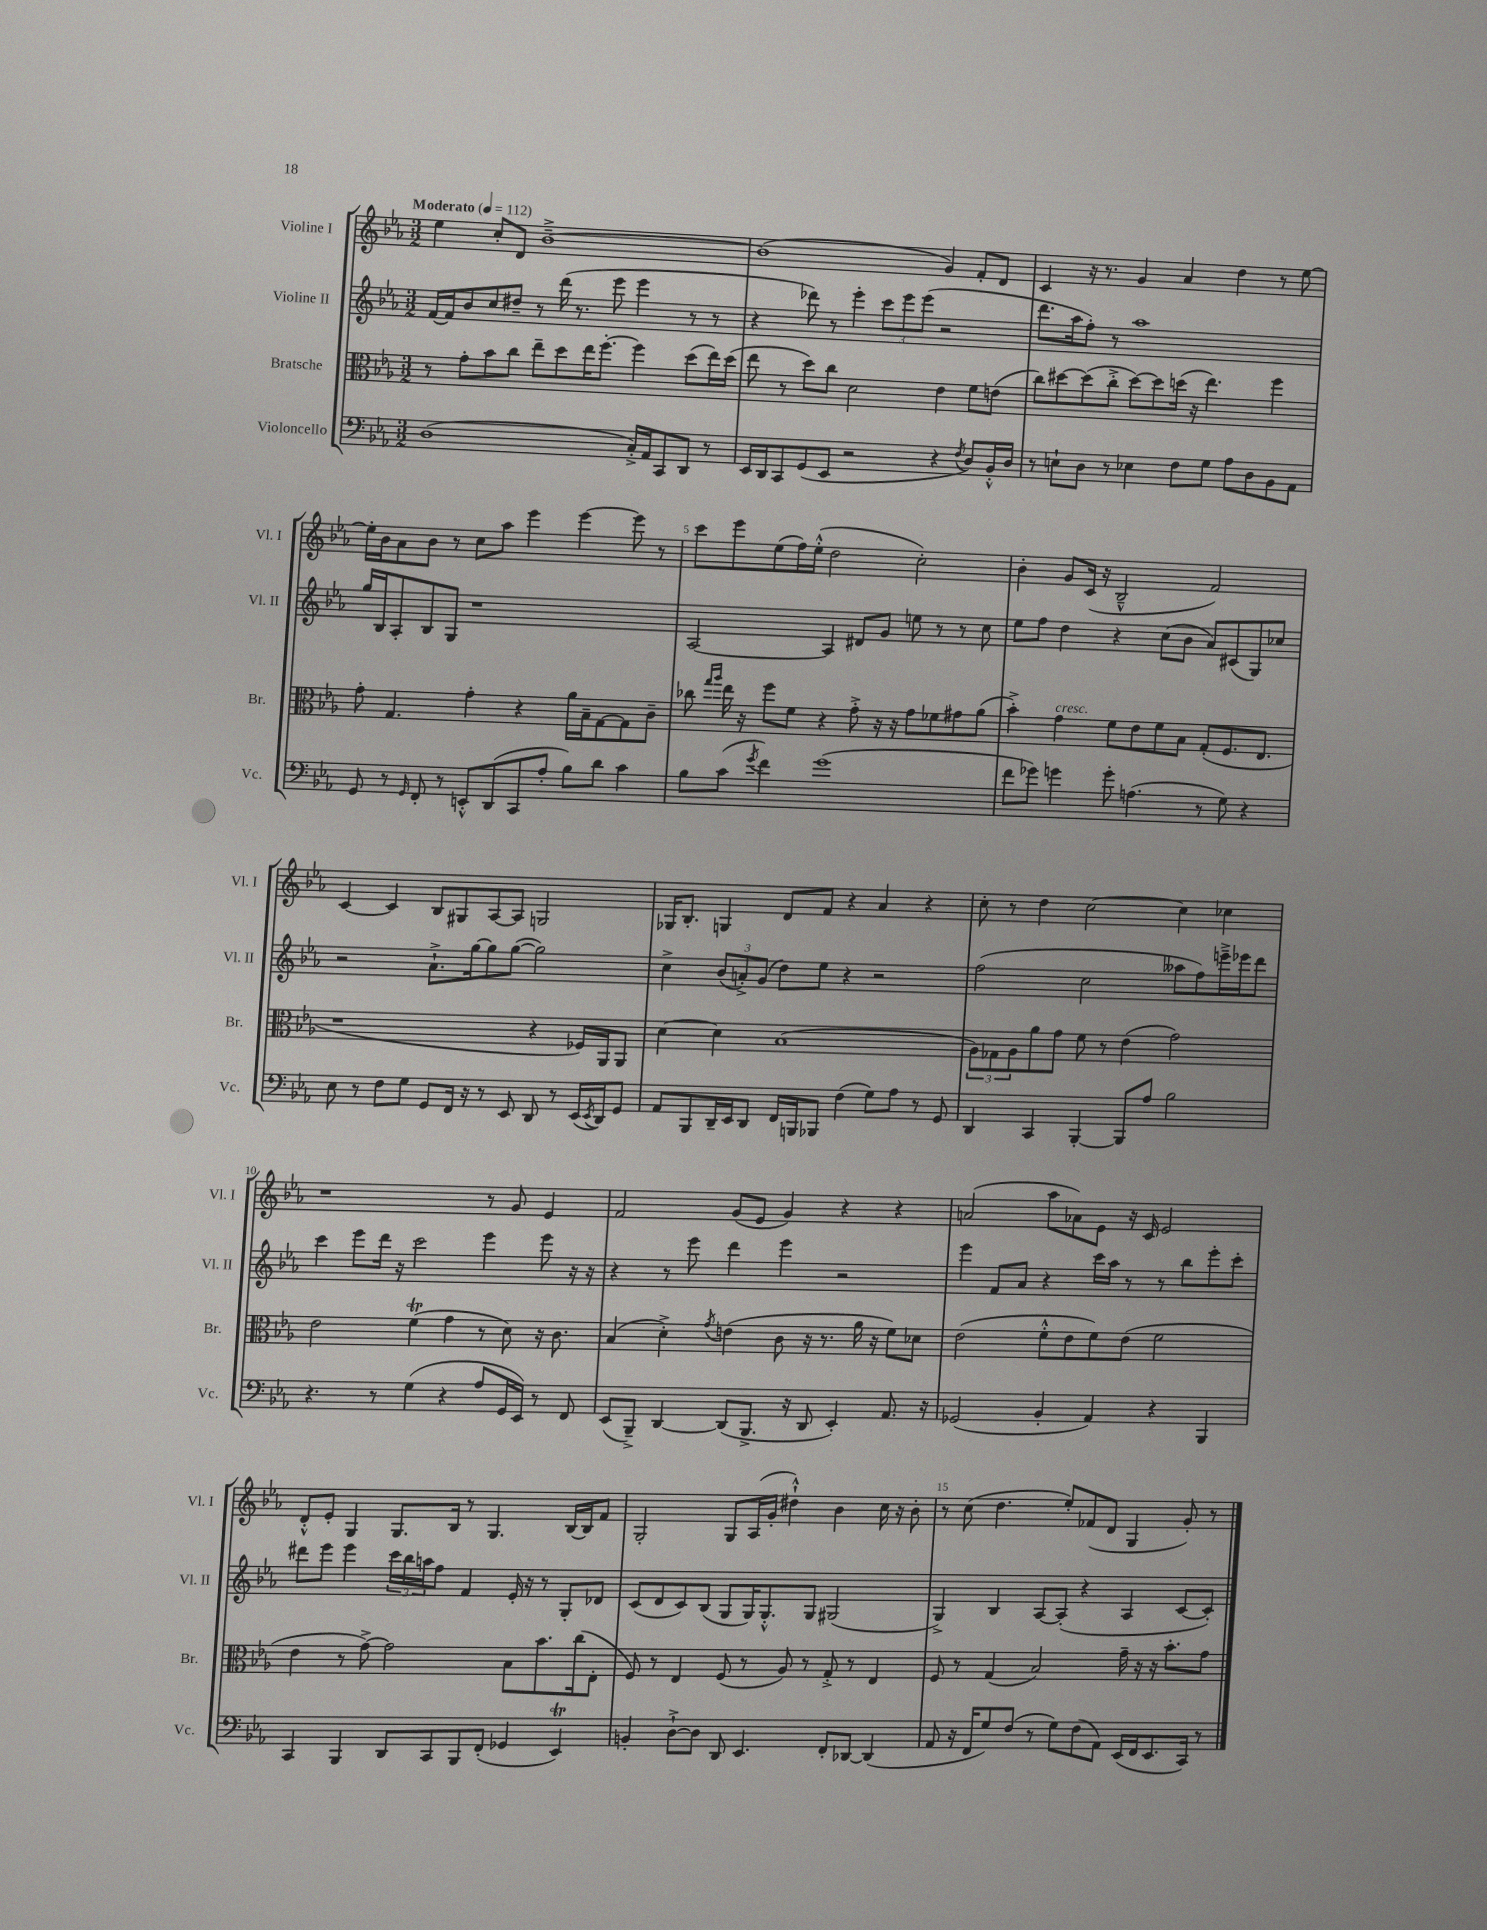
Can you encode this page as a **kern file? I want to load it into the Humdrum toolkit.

**kern	**kern	**kern	**kern
*staff4	*staff3	*staff2	*staff1
*clefF4	*clefC3	*clefG2	*clefG2
*k[b-e-a-]	*k[b-e-a-]	*k[b-e-a-]	*k[b-e-a-]
*M3/2	*M3/2	*M3/2	*M3/2
*MM112	*MM112	*MM112	*MM112
(1D	8r	[16f/LL	4ee-\
.	.	16f/]J	.
.	8g'\L	8b-/	.
.	8b-\	8cc/	8cc'/L
.	8cc\J	8dd#~/J	8d/J
.	8ee-~\L	8r	[1b-~^
.	8dd\	(16ddd\	.
.	.	8.r	.
.	16ee-\K	.	.
.	[8.ff'\J	.	.
.	.	8eee-\	.
16C'^/LL)	4ff\]	4eee-\	.
16AA-/J	.	.	.
8CC/	.	.	.
8DD/J	(8dd\L	8r	.
8r	16ee-\L)	8r	.
.	(16dd\JJ	.	.
=	=	=	=
16EE-/LL	8ee-\	4r	(1b-]
16DD/J	.	.	.
8CC/	8r	.	.
(8GG/	8dd\L)	8ddd-\)	.
8EE-/J	8cc\J	8r	.
2r	2d\	4eee-'\	.
.	.	12ccc\L	.
.	.	12eee-\	.
.	.	(12eee-\J	.
4r	4e-\	2r	4g/)
8qF/	.	.	.
8D/L)	8f\L	.	8f'/L
16BB-'^^/L	(8e\J	.	8d/J
16D/JJ	.	.	.
=	=	=	=
8r	8cc\L)	8.ddd\L	4c/
8E`\L	[8dd#\	.	.
.	.	16aa-\k	.
8D\J	(8dd#\]	8ff'\J)	16r
.	.	.	8.r
8r	8cc'^\J	8r	.
4E-\	[8dd#\L)	1aa-	4g/
.	8dd#\]	.	.
8F\L	(16dd\Jk	.	4a-/
.	16r	.	.
8G\J	4.ee-\)	.	.
8A-\L	.	.	4dd\
8D\	.	.	.
8BB-\	4ff\	.	8r
8AA-\J	.	.	[8ee-\
=	=	=	=
8GG/	8g'\	16gg/LL	16ee-'\]LL
.	.	16B-/J	16b-\J
8r	4.G/	8A-'/	8a-\
16qqGG/	.	.	.
8FF'/	.	8B-/	8b-\J
8r	.	8G/J	8r
8EE'^^/L	4g'\	1r	8cc\L
(8DD/	.	.	8aa-\J
8CC/	4r	.	4eee-\
8A-'/J	.	.	.
8B-\L)	16a-\LL	.	[4eee-\
.	16B-~\J	.	.
8d\J	[8G\	.	.
4c\	8G\]	.	8eee-\]
.	8c~\J	.	8r
=	=	=	=
8B-\L	8cc-\	[2A-/	8ccc\L
.	16qqgg/LL	.	.
.	16qqaa-/JJ	.	.
(8c\J	16ee-\	.	8eee-\
.	16r	.	.
8qg/	.	.	.
4f\)	8ff\L	.	(8ee-\
.	8f\J	.	16ff\L)
.	.	.	(16ee-'^^\JJ
(1g	4r	4A-/]	2dd\
.	8g'^\	8d#/L	.
.	16r	8g/J	.
.	16r	.	.
.	8g\L	8ee\	2cc'\)
.	8f-\	8r	.
.	8g#\	8r	.
.	(8a-\J	8cc\	.
=	=	=	=
8f\L	4b-'^\)	8ee-\L	4b-'\
8g-\J)	.	8ff\J	.
4g\	4g\	4dd\	8g/L
.	.	.	(16c/Jk
.	.	.	16r
8g'\	8f\L	4r	2B-~^^/
(4.A\	8e-\	.	.
.	8f\	(8cc\L	.
.	8B-\J	8b-\J	.
8r	(8G'/L	8a-/L)	2f/)
8G\)	8.F/	(8c#/	.
4r	.	8G/)	.
.	8.E-/J	.	.
.	.	8cc-/J	.
=	=	=	=
8E-\	1r	2r	[4c/
8r	.	.	.
8F\L	.	.	4c/]
8G\J	.	.	.
8GG/L	.	8.a-`^\L	8B-/L
16FF/Jk	.	.	8G#/
16r	.	[16gg\k	.
8r	.	8gg\]	[8A-/
8EE-/	.	([8gg\J	8A-/]J
8DD/	4r	2gg\])	2G/
8r	.	.	.
(16EE-/LL	16F-/LL)	.	.
8qEE-/	.	.	.
16DD/J)	16AA-/J	.	.
8GG/J	8AA-/J	.	.
=	=	=	=
8AA-/L	[4d\	4cc^\	16G-/LK
.	.	.	8.B-'/J
8BBB-/	.	.	.
16DD~/L	4d\]	(12b-/L	4G/
16EE-/J	.	.	.
.	.	12a'^/)	.
8DD/J	.	.	.
.	.	(12g/J	.
16FF/LL	(1B-	8dd\L)	8d/L
16BBB/J	.	.	.
8BBB-/J	.	8ee-\J	8f/J
(4F\	.	4r	4r
8G\L)	.	2r	4a-/
8A-\J	.	.	.
8r	.	.	4r
8GG/	.	.	.
=	=	=	=
4DD/	12A-\L)	(2ff\	8cc'\
.	12G-\	.	.
.	.	.	8r
.	12A-\	.	.
4CC/	8a-\	.	4dd\
.	8g\J	.	.
[4BBB-'/	8f\	2cc\	[2cc\
.	8r	.	.
8BBB-/]L	(4e-\	.	.
8A-/J	.	.	.
2B-\	2g\)	8aa--\L	4cc\]
.	.	8ff\)	.
.	.	16eee~^\L	4cc-\
.	.	16eee-\J	.
.	.	8ddd\J	.
=	=	=	=
4.r	2e-\	4ccc\	1r
.	.	8eee-\L	.
8r	.	16ddd\Jk	.
.	.	16r	.
(4G\	(4f\	2ccc\	.
4r	4g\	.	.
8A-/L	8r	4eee-\	8r
16GG/L	8d\)	.	8g/
16EE-/JJ)	.	.	.
8r	16r	8eee-\	4e-/
.	8.c\	.	.
8FF/	.	16r	.
.	.	16r	.
=	=	=	=
(8EE-/L	(4B-/	4r	2f/
8BBB-~^/J)	.	.	.
[4DD/	4d'^\)	8r	.
.	.	8eee-\	.
.	8qg/	.	.
(8DD/]L	(4e\	4ddd\	(8g/L
8.BBB-^/J	.	.	8e-/J
.	8c\	4eee-\	4g/)
16r	.	.	.
8DD/	16r	.	.
.	8.r	.	.
4EE-'/)	.	2r	4r
.	16a-\	.	.
.	16r	.	.
8.AA-/	8f\L)	.	4r
.	8d-\J	.	.
16r	.	.	.
=	=	=	=
(2GG-/	(2e-\	4eee-\	(2a/
.	.	8f/L	.
.	.	8a-/J	.
4BB-'/	8f'^^\L	4r	8aa-\L
.	8e-\	.	8a-\)
4AA-/)	8f\)	16ccc\LL	8e-\J
.	.	16aa-\JJ	.
.	(8e-\J	8r	16r
.	.	.	16c/
4r	2f\	8r	2e-/
.	.	8bb-\L	.
4BBB-/	.	8eee-'\	.
.	.	8ccc'\J	.
=	=	=	=
4CC/	4e-\	8ddd#\L	8d'^^/L
.	.	8eee-\J	8e-'/J
4BBB-/	8r	4eee-\	4G/
.	[8g^\)	.	.
8DD/L	2g\]	24ccc\LL	8.G/L
.	.	24bb-\	.
.	.	24aa\J	.
8CC/	.	8ff\J	.
.	.	.	16B-/Jk
8BBB-/	.	4f/	8r
(8FF'/J	.	.	4.G/
4GG-/	8B-\L	16e-'/	.
.	.	16r	.
.	8.b-\	8r	.
4EE-/)	.	8G'/L	[16B-/LL
.	(16cc\k	.	16B-/]J
.	8E-'\J	8d-/J	8f/J
=	=	=	=
4BB'/	8F/)	(8c/L	2G'/
.	8r	8d/	.
[8D`^\L	4E-/	8c/)	.
8D\]J	.	(8B-/J	.
8DD/	(8F/	8G/L	8G/L
4.EE-/	8r	16G/K)	(16A-/L
.	.	8.G'^^/	16g'/JJ
.	8A-/)	.	4dd#`^^\)
.	8r	8G/J	.
8FF'/L	8G'^/	(2G#/	4b-\
[8DD-/J	8r	.	.
(4DD-/]	4E-/	.	16cc\
.	.	.	16r
.	.	.	8b-'\
=	=	=	=
8AA-/	8F/	4G^/)	8r
16r	8r	.	(8cc\
16FF/LK	.	.	.
8G/)	(4G/	4B-/	4.dd\
(8F/J	.	.	.
8r	2B-/)	[8A-/L	.
8G\L)	.	(8A-'/]J	8ee-'/L)
(8F\	.	4r	(8f-/
8AA-\J)	.	.	8d/J
(16EE-/LL	16g~\	4A-/	4G/
16FF/J	16r	.	.
8.EE-/	16r	.	.
.	8.b-'\L	.	.
.	.	[8c/L	8g'/)
16CC/Jk)	.	.	.
8r	8g\J	8c'/]J)	8r
==	==	==	==
*-	*-	*-	*-
